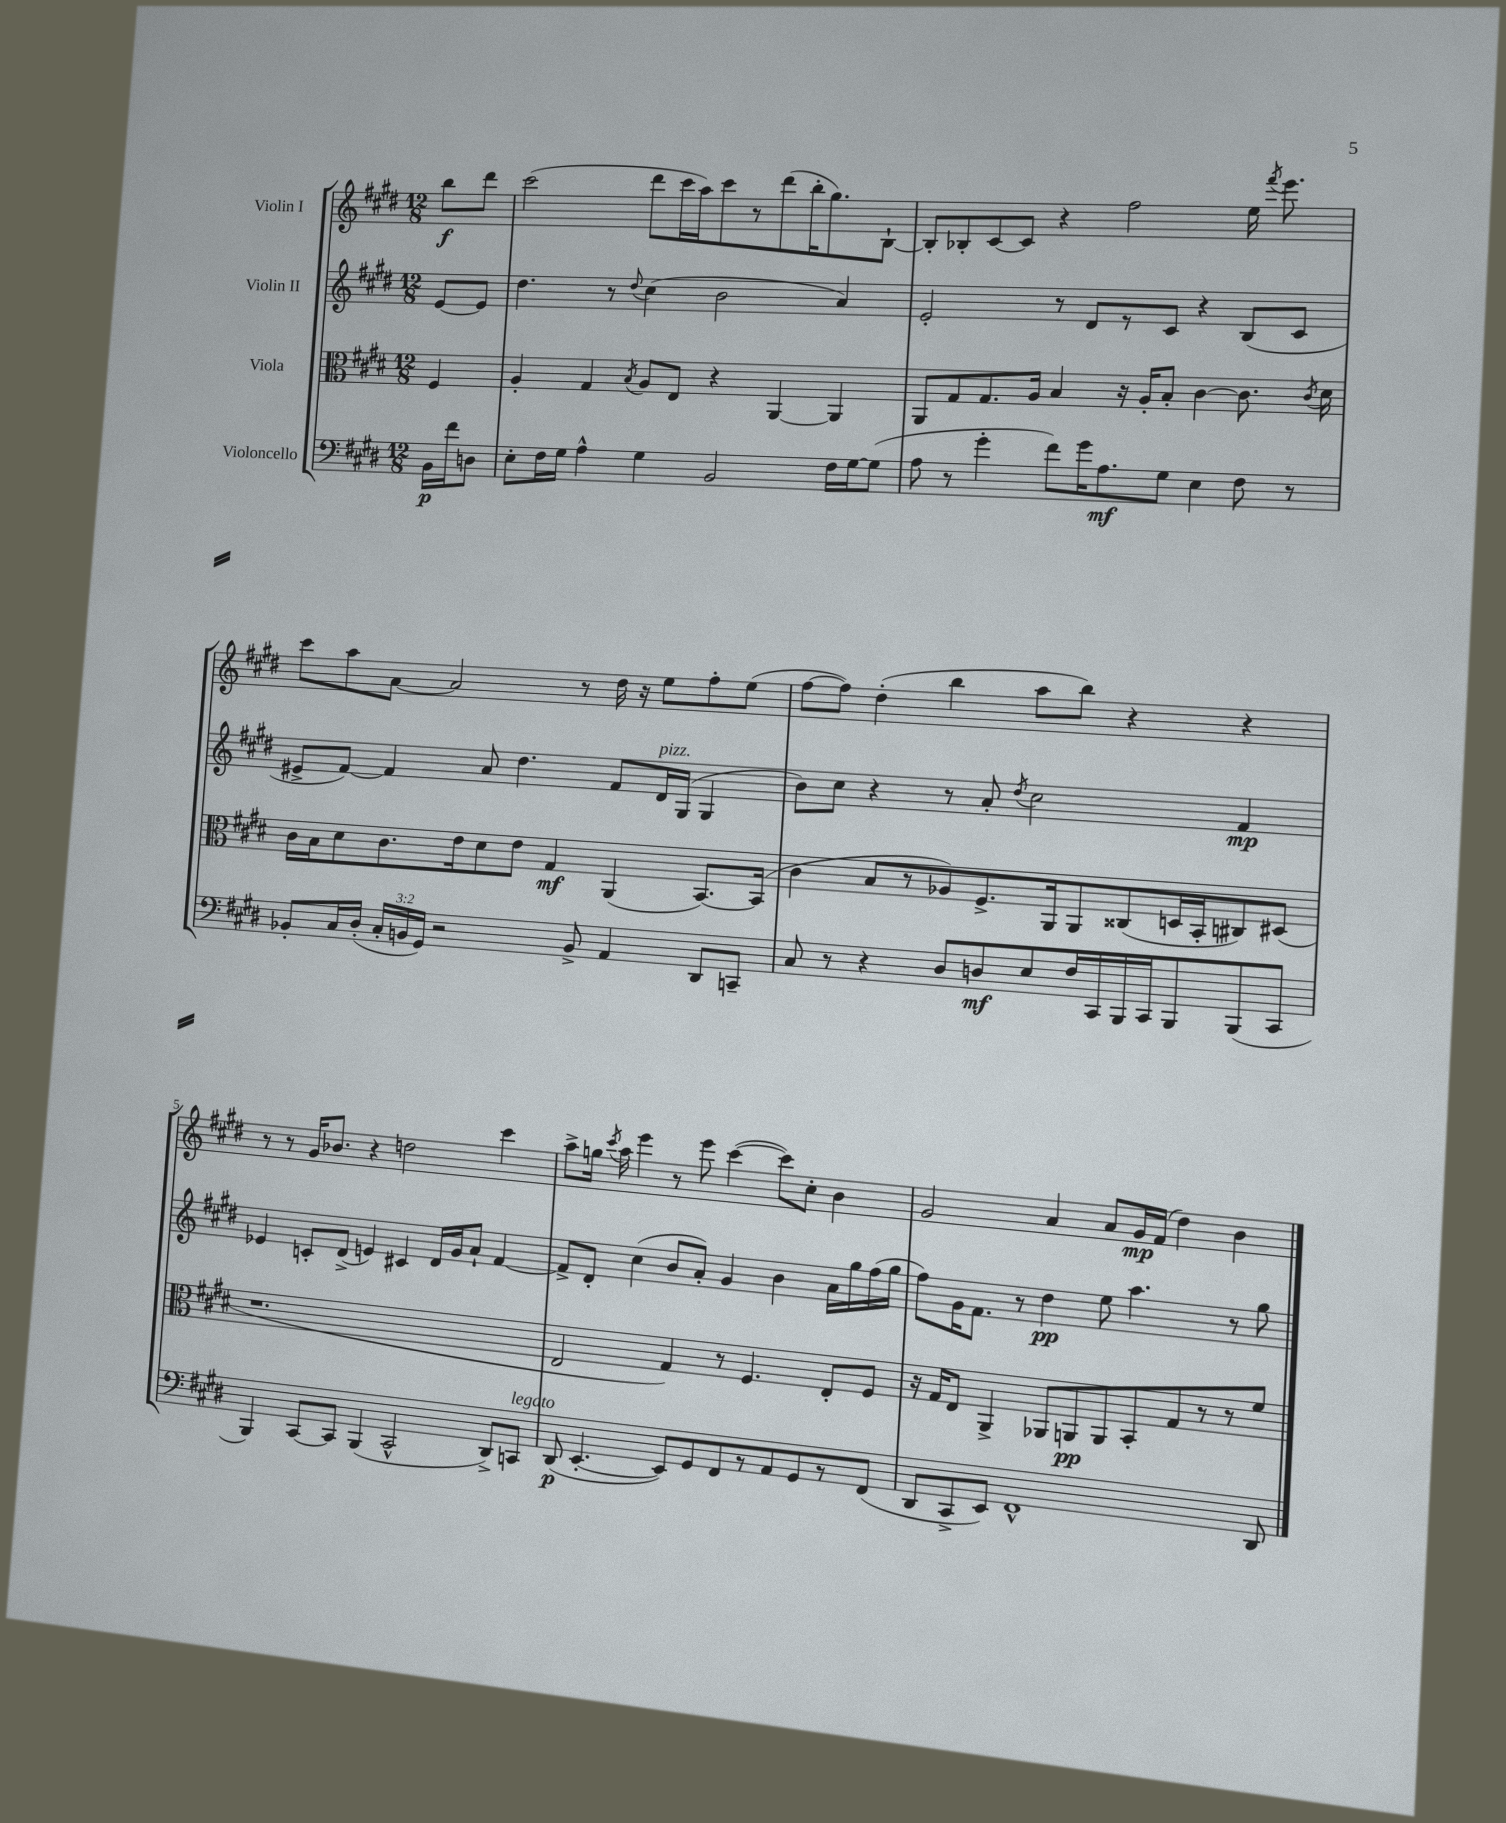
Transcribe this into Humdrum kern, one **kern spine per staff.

**kern	**kern	**kern	**kern
*staff4	*staff3	*staff2	*staff1
*clefF4	*clefC3	*clefG2	*clefG2
*k[f#c#g#d#]	*k[f#c#g#d#]	*k[f#c#g#d#]	*k[f#c#g#d#]
*M12/8	*M12/8	*M12/8	*M12/8
16BB\LL	4F#/	[8e/L	8bb\L
16f#\J	.	.	.
8D\J	.	8e/]J	8ddd#\J
=	=	=	=
8E'\L	4A'/	4.dd#\	(2ccc#\
16F#\L	.	.	.
16G#\JJ	.	.	.
4A^^\	4G#/	.	.
.	.	8r	.
.	8qB/	8qqdd#/	.
4G#\	8A/L	(4cc#\	8ddd#\L
.	8E/J	.	16ccc#\L
.	.	.	16aa\J)
2BB/	4r	2b\	8ccc#\
.	.	.	8r
.	[4AA/	.	(8ddd#\
.	.	.	16bb'\K
.	.	.	8.gg#\)
16F#\LL	4AA/]	4a/)	.
[16G#\J	.	.	.
(8G#\]J	.	.	[8B`\J
=	=	=	=
8A\	8AA/L	2e'/	8B'/]L
8r	8G#/	.	8B-'/
4g#'\	8.G#/	.	[8c#/
.	.	.	8c#/]J
.	16A/Jk	.	.
8f#\L)	4B/	8r	4r
16g#\K	.	8d#/L	.
8.A\	.	.	.
.	16r	8r	2ff#\
.	16A'/LK	.	.
8G#\J	8B'/J	8c#/J	.
4E\	[4c#\	4r	.
8F#\	8.c#\]	(8B/L	16ee\
.	.	.	8qfff#/
.	.	.	8.eee\
8r	.	8c#/J	.
.	8qc#/	.	.
.	16d#\	.	.
=	=	=	=
8BB-'/L	16c#\LL	8e#^/L	8ccc#\L
.	16B\J	.	.
16C#/L	8d#\	[8f#/J)	8aa\
(16D#'/JJ	.	.	.
24C#'/LL	8.c#\	4f#/]	[8a\J
24BB/	.	.	.
24GG#/JJ)	.	.	.
2r	.	.	2a/]
.	16e\k	.	.
.	8d#\	8a/	.
.	8e\J	4.dd#\	.
.	4G#/	.	.
8BB^/	.	.	8r
4AA/	(4AA/	8f#/L	16dd#\
.	.	.	16r
.	.	16d#/L	8ee\L
.	.	(16G#/JJ	.
8DD#/L	[8.BB/L)	4G#/	8ff#'\
8CC~/J	.	.	(8ee\J
.	(16BB/]Jk	.	.
=	=	=	=
8C#/	4c#\	8b\L)	[8ff#\L
8r	.	8cc#\J	8ff#\]J)
4r	8B/L	4r	(4dd#'\
.	8r	.	.
8D#/L	8A-/)	8r	4bb\
8D/	8.F#^/	8a'/	.
.	.	8qdd#/	.
8E/	.	2cc#\	8aa\L
.	16AA/k	.	.
16F#/L	8AA/	.	8bb\J)
16CC#/	.	.	.
16BBB/	(8C##/	.	4r
16CC#/J	.	.	.
8BBB/	16D/L	.	.
.	16BB'/J	.	.
(8BBB/	8C#/)	4f#/	4r
8CC#/J	(8D#/J	.	.
=	=	=	=
4BBB/)	1.r	4e-/	8r
.	.	.	8r
[8CC#/L	.	8c'/L	16g#/LK
.	.	.	8.b-/J
8CC#/]J	.	(8d#^/J	.
(4BBB/	.	4e/)	4r
2CC#^^/	.	4c#/	2dd\
.	.	16d#/LL	.
.	.	16g#/J	.
.	.	8a`/J	.
8DD#^/L)	.	[4f#/	4ccc#\
8CC/J	.	.	.
=	=	=	=
(8DD#/	2E/	8f#^/]L	8aa^\L
[4.EE'/	.	8d#'/J	16gg\Jk
.	.	.	8qccc#/
.	.	.	16aa\
.	.	(4cc#\	4eee\
8EE/]L)	4G#/)	8b/L	8r
8GG#/	.	8a'/J)	8eee\
8FF#/	8r	4g#/	([4ccc#\
8r	4.F#/	.	.
8AA/	.	4b\	8ccc#\]L)
8GG#/	.	.	8cc#'\J
8r	8E'/L	16a\LL	4b\
.	.	16gg#\	.
(8FF#/J	8F#/J	(16ff#\	.
.	.	16gg#\JJ	.
=	=	=	=
8DD#/L	16r	8ff#\L)	2g#/
.	16G#/LK	.	.
8CC#^/	8E/J	16g#\K	.
.	.	8.f#\J	.
8EE/J)	4AA^/	.	.
1FF#^^	.	8r	.
.	8AA-/L	4dd#\	4a/
.	8AA/	.	.
.	8AA/	8ee\	8a/L
.	8BB'/	4.aa\	16g#/L
.	.	.	(16f#/JJ
.	8G#/	.	4dd#\)
.	8r	.	.
.	8r	8r	4b\
8DD#/	8f#/J	8gg#\	.
==	==	==	==
*-	*-	*-	*-
